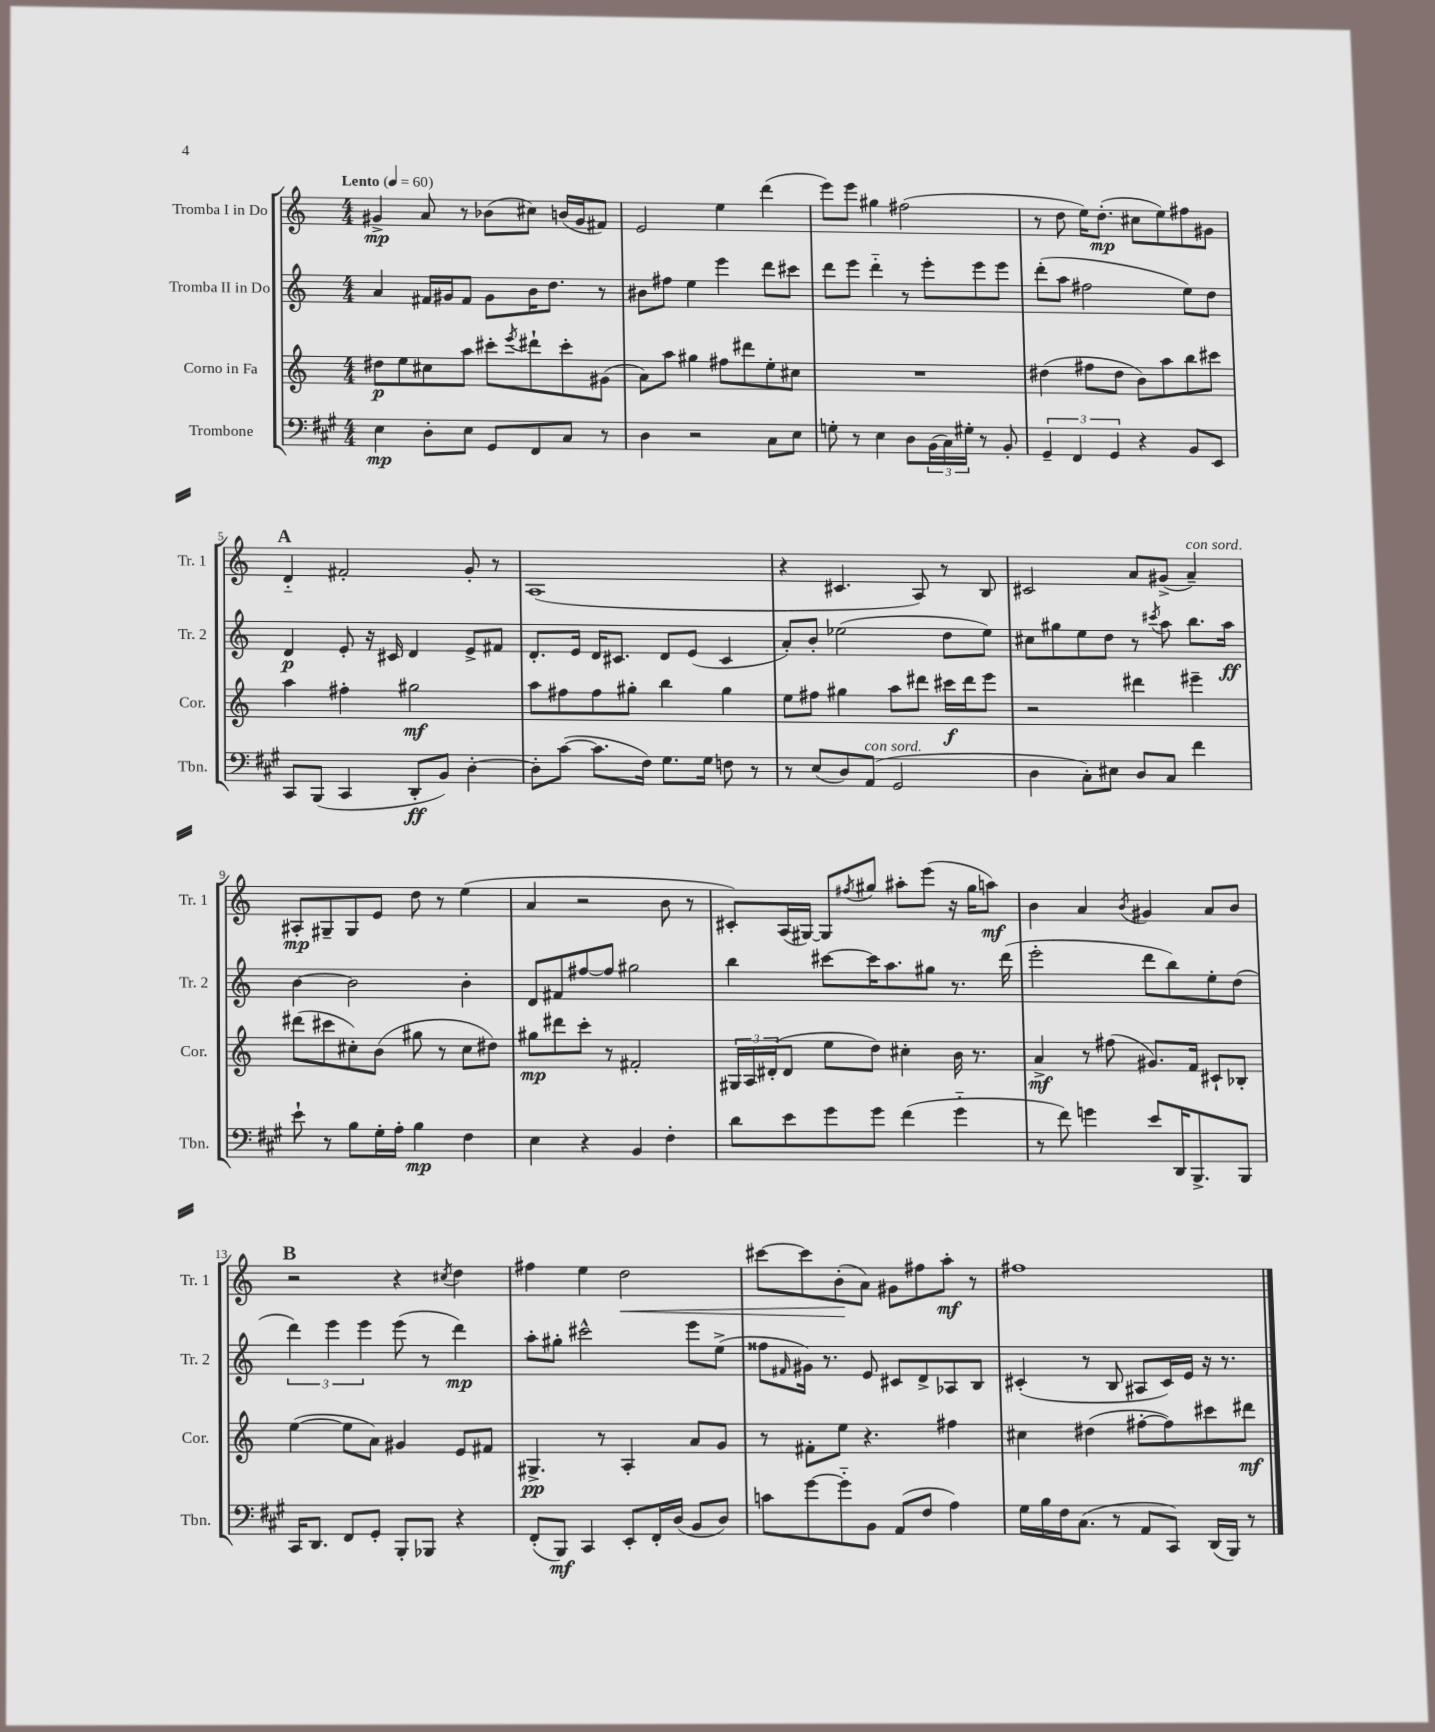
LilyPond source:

<<
\new StaffGroup <<
\new Staff = "s0" \with { instrumentName = "Tromba I in Do" shortInstrumentName = "Tr. 1" } {
    \clef treble \key c \major \numericTimeSignature \time 4/4 \tempo "Lento" 4 = 60
    gis'4->\mp a'8 r8 bes'8( cis''8) b'16( gis'16 fis'8) |
    e'2 e''4 d'''4( |
    e'''8) e'''8 gis''4 fis''2( |
    r8 d''8 e''16) d''8.-.\mp( cis''8 e''8) fis''8 gis'8 |
    \mark \markup { \bold "A" } d'4-_ fis'2-. g'8-. r8 |
    a1( |
    r4 cis'4. a8) r8 b8 |
    cis'2 a'8 gis'8->( a'4--^\markup { \italic "con sord." }) |
    ais8-.\mp gis8-- gis8 e'8 d''8 r8 e''4( |
    a'4 r2 b'8 r8 |
    cis'8-.) a16( gis16~) gis8 \acciaccatura { fis''8 } gis''8 ais''8-. e'''8( r16 gis''16 a''8\mf) |
    b'4 a'4 \acciaccatura { b'8 } gis'4 a'8 b'8 |
    \mark \markup { \bold "B" } r2 r4 \acciaccatura { cis''8 } d''4 |
    fis''4 e''4 d''2\< |
    cis'''8~ cis'''8 b'8-.\!( a'8) gis'8 fis''8 a''8-.\mf r8 |
    fis''1 \bar "|." |
}
\new Staff = "s1" \with { instrumentName = "Tromba II in Do" shortInstrumentName = "Tr. 2" } {
    \clef treble \key c \major \numericTimeSignature \time 4/4
    a'4 fis'16 gis'16 fis'8 gis'8 b'16 d''8. r8 |
    bis'8 fis''8 e''4 e'''4 d'''8 cis'''8 |
    d'''8 e'''8 d'''4-_ r8 e'''8-. e'''8 e'''8 |
    d'''8-.( a''8 fis''2 e''8) d''8 |
    \mark \markup { \bold "A" } d'4\p e'8-. r16 cis'16 d'4 e'8-> fis'8 |
    d'8.-. e'16 d'16 cis'8. d'8 e'8( cis'4 |
    a'8-.) b'8-. ees''2( d''8 ees''8) |
    cis''8 gis''8 e''8 d''8 r8 \acciaccatura { cis'''8 } a''8 b''8. a''16\ff |
    b'4~ b'2 b'4-. |
    d'8 fis'8 fis''8~ fis''8 gis''2 |
    b''4 cis'''8~ cis'''16 a''8. gis''8 r8. d'''16( |
    e'''2-. d'''8 b''8) e''8-. d''8( |
    \mark \markup { \bold "B" } \tuplet 3/2 { d'''4) e'''4 e'''4 } e'''8( r8 d'''4\mp) |
    a''8-. gis''8-. cis'''2-^ e'''8 e''8->( |
    fisis''8 \grace { fis'16 } gis'16) r8. e'8 cis'8 d'8-> aes8 b8 |
    cis'4-.( r8 b8 ais8 cis'16) e'16 r16 r8. \bar "|." |
}
\new Staff = "s2" \with { instrumentName = "Corno in Fa" shortInstrumentName = "Cor." } {
    \clef treble \key c \major \numericTimeSignature \time 4/4
    dis''8\p e''8 cis''8 a''8 cis'''8-. \acciaccatura { e'''8 } dis'''8-! cis'''8-. gis'8( |
    a'8) a''8 gis''4 fis''8 dis'''8 e''8-. cis''8 |
    R1 |
    dis''4( fis''8 dis''8 b'8) a''8 b''8 cis'''8 |
    \mark \markup { \bold "A" } a''4 fis''4-. gis''2\mf |
    a''8 fis''8 fis''8 gis''8-. b''4 gis''4 |
    e''8 fis''8 gis''4 a''8 dis'''8 cis'''16\f dis'''16 e'''8 |
    r2 dis'''4 eis'''4-- |
    dis'''8( cis'''8 cis''8-.) b'8( gis''8 r8 cis''8 dis''8) |
    gis''8\mp dis'''8 c'''8-. r8 fis'2-. |
    \tuplet 3/2 { gis16 a16 dis'16-.( } dis'8 e''8 d''8) cis''4-. b'16 r8. |
    a'4->\mf r8 fis''8( gis'8.) f'16 cis'8-! bes8-. |
    \mark \markup { \bold "B" } e''4~( e''8 a'8) gis'4 e'8 fis'8 |
    gis4.->\pp r8 a4-. a'8 g'8 |
    r8 fis'8-. e''8 r4. fis''4 |
    cis''4 dis''4( fis''8~-. fis''8) cis'''8 dis'''8\mf \bar "|." |
}
\new Staff = "s3" \with { instrumentName = "Trombone" shortInstrumentName = "Tbn." } {
    \clef bass \key a \major \numericTimeSignature \time 4/4
    e4\mp d8-. e8 gis,8 fis,8 cis8 r8 |
    d4 r2 cis8 e8 |
    g8-. r8 e4 d8 \tuplet 3/2 { b,16( cis16) gis16-. } r8 b,8-. |
    \tuplet 3/2 { gis,4-- fis,4 gis,4 } r4 b,8 e,8 |
    \mark \markup { \bold "A" } cis,8 b,,8( cis,4 d,8-.\ff b,8) d4~-. |
    d8-. cis'8~( cis'8. fis16) gis8. gis16 f8 r8 |
    r8 e8( d8) a,8^\markup { \italic "con sord." }( gis,2 |
    d4 cis8-.) eis8 d8 cis8 fis'4 |
    e'8-! r8 b8 gis16-. a16-. b4\mp fis4 |
    e4 r4 b,4 fis4-. |
    d'8 e'8 gis'8 gis'8 fis'4( gis'4-_ |
    r8 fis'8) g'4 e'8 d,16 b,,8.-> b,,8 |
    \mark \markup { \bold "B" } cis,16 d,8. fis,8 gis,8-. b,,8-. bes,,8 r4 |
    fis,8-.( b,,8\mf) cis,4 e,8-. fis,16-. d16( b,8 d8) |
    c'8 gis'8~ gis'8-_ b,8 a,8( fis8 a4) |
    gis16 b16 fis16 cis8.( r8 a,8 cis,8) d,16( b,,16) r8 \bar "|." |
}
>>
>>
